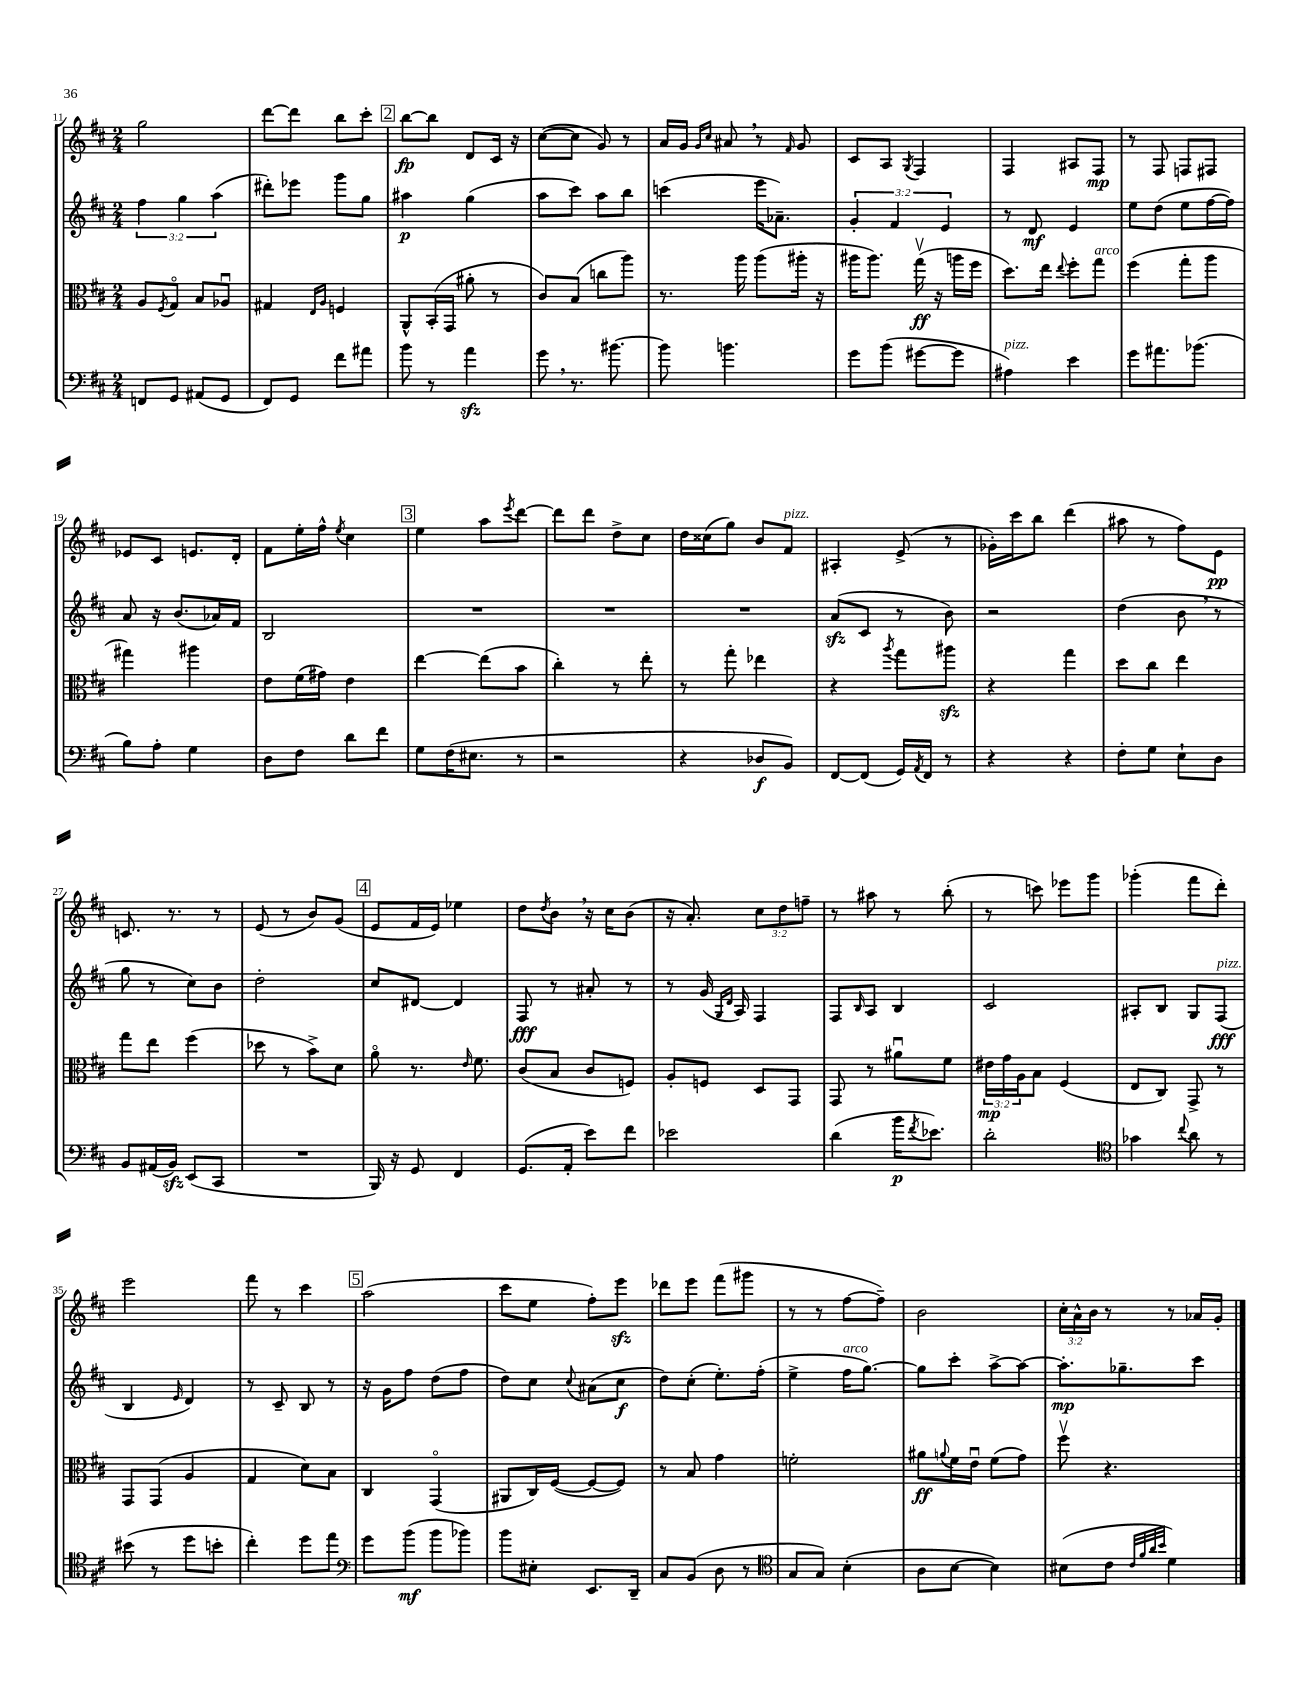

**kern	**kern	**kern	**kern
*staff4	*staff3	*staff2	*staff1
*clefF4	*clefC3	*clefG2	*clefG2
*k[f#c#]	*k[f#c#]	*k[f#c#]	*k[f#c#]
*M2/4	*M2/4	*M2/4	*M2/4
8FF	8A	6ff#	2gg
.	8qF#	.	.
8GG	8Go	.	.
.	.	6gg	.
(8AA#	8B	.	.
.	.	(6aa	.
8GG	8A-u	.	.
=	=	=	=
8FF#)	4G#	8ddd#')	[8ddd
8GG	.	8eee-	8ddd]
.	16qqE	.	.
.	16qqA	.	.
8f#	4F	8ggg	8bb
8a#	.	8gg	8ccc#'
=	=	=	=
8b	8AA^^	4aa#	[8bb
8r	(16BB'	.	8bb]
.	16GG	.	.
4a	8a#'	(4gg	8d
.	8r	.	16c#
.	.	.	16r
=	=	=	=
8g	8c#)	8aa	([8cc#
8.r	(8B	8ccc#)	8cc#]
.	8cc	8aa	8g)
[8.b#	.	.	.
.	8aa)	8bb	8r
=	=	=	=
8b#]	8.r	(4ccc	16a
.	.	.	16g
.	.	.	16qqg
.	.	.	16qqcc#
4.b	.	.	8a#
.	16aa	.	.
.	(8aa	16eee	8r
.	.	8.a-~)	.
.	.	.	16qqf#
.	16aa#'	.	8g
.	16r	.	.
=	=	=	=
8g	16aa#	6g'	8c#
.	8.aa#)	.	.
(8b	.	.	8A
.	.	6f#	.
.	.	.	8qG
[8g#	(16ggv	.	4F#
.	16r	.	.
.	.	6e	.
8g#]	16aa	.	.
.	16ff#	.	.
=	=	=	=
4A#)	8.dd)	8r	4F#
.	.	8d	.
.	16ee	.	.
.	8qqee	.	.
4e	8ff#'	4e	8A#
.	8gg	.	8F#
=	=	=	=
8g	(4ff#	8ee	8r
8.a#	.	(8dd	8F#
.	8gg'	8ee	8F
(8.b-	.	.	.
.	8aa	[16ff#	8F#
.	.	16ff#])	.
=	=	=	=
8B)	4gg#)	8a	8e-
8A'	.	16r	8c#
.	.	(8.b	.
4G	4aa#	.	8.e
.	.	16a-)	.
.	.	16f#	16d'
=	=	=	=
8D	8e	2B	8f#
8F#	(16f#	.	16ee'
.	16g#)	.	16ff#^^
.	.	.	8qee
8d	4e	.	4cc#
8f#	.	.	.
=	=	=	=
8G	[4ee	2r	4ee
(16F#	.	.	.
8.E#	.	.	.
.	(8ee]	.	8aa
.	.	.	8qeee
8r	8b	.	[8ddd
=	=	=	=
2r	4cc#')	2r	8ddd]
.	.	.	8ddd
.	8r	.	8dd^
.	8ee'	.	8cc#
=	=	=	=
4r	8r	2r	16dd
.	.	.	(16cc##
.	8gg'	.	8gg)
8D-	4ee-	.	8b
8BB)	.	.	8f#
=	=	=	=
[8FF#	4r	(8a	4A#'
(8FF#]	.	8c#	.
.	8qaa	.	.
16GG)	8gg	8r	(8e^
8qAA	.	.	.
16FF#	.	.	.
8r	8aa#	8b)	8r
=	=	=	=
4r	4r	2r	16g-')
.	.	.	16ccc#
.	.	.	8bb
4r	4gg	.	(4ddd
=	=	=	=
8F#'	8dd	(4dd	8aa#
8G	8cc#	.	8r
8E`	4ee	8b	8ff#)
8D	.	8r	8e
=	=	=	=
8BB	8gg	8gg	8.c
(16AA#	8ee	8r	.
16BB)	.	.	8.r
(8EE	(4ff#	8cc#)	.
8CC#	.	8b	8r
=	=	=	=
2r	8dd-	2dd'	(8e
.	8r	.	8r
.	8b^)	.	8b)
.	8d	.	(8g
=	=	=	=
16BBB)	8ao	8cc#	8e
16r	.	.	.
8GG	8.r	[8d#	16f#
.	.	.	16e)
4FF#	.	4d#]	4ee-
.	16qqe	.	.
.	8.f#	.	.
=	=	=	=
(8.GG	(8c#	8F#	8dd
.	.	.	8qdd
.	8B	8r	8b
16AA'	.	.	.
8e)	8c#	8a#'	16r
.	.	.	16cc#
8f#	8F)	8r	(8b
=	=	=	=
2e-	8A'	8r	16r
.	.	.	8.a')
.	8F	(16g	.
.	.	16qqG	.
.	.	16qqd	.
.	.	16A)	.
.	8D	4F#	12cc#
.	.	.	12dd
.	8GG	.	.
.	.	.	12ff~
=	=	=	=
(4d	8GG	8F#	8r
.	.	16qqB	.
.	8r	8A	8aa#
16b	8a#u	4B	8r
8qf#	.	.	.
8.e-)	.	.	.
.	8f#	.	(8bb'
=	=	=	=
2d'	24e#	2c#	8r
.	24g	.	.
.	24A	.	.
.	8B	.	8ccc)
.	(4F#	.	8eee-
.	.	.	8ggg
=	=	=	=
*clefC4	*	*	*
4g-	8E	8A#'	(4ggg-'
.	8C#)	8B	.
8qqcc#	.	.	.
8a	8GG^	8G	8fff#
8r	8r	(8F#	8ddd')
=	=	=	=
(8b#	8GG	4B	2eee
8r	(8GG	.	.
.	.	16qqe	.
8dd	4A	4d)	.
8b'	.	.	.
=	=	=	=
4cc#')	4G	8r	8fff#
.	.	8c#~	8r
8dd	8d)	8B	4ccc#
8ee	8B	8r	.
=	=	=	=
*clefF4	*	*	*
8g	4C#	16r	(2aa
.	.	16g	.
(8b	.	8ff#	.
8b	(4GGo	(8dd	.
8b-)	.	8ff#	.
=	=	=	=
8b	8AA#	8dd)	8ccc#
8E#'	16C#)	8cc#	8ee
.	([16F#	.	.
.	.	8qqcc#	.
8.EE	8F#_	(8a#	8ff#')
.	8F#])	8cc#	8eee
16DD~	.	.	.
=	=	=	=
8C#	8r	8dd)	8ddd-
(8BB	8B	(8cc#'	8eee
8D	4g	8.ee')	(8fff#
8r	.	.	8ggg#
.	.	(16ff#'	.
=	=	=	=
*clefC4	*	*	*
8G	2f'	4ee^	8r
8G)	.	.	8r
(4B'	.	16ff#	[8ff#
.	.	[8.gg)	.
.	.	.	8ff#~])
=	=	=	=
8A	8a#	8gg]	2b
.	8qqa	.	.
[8B	16f#	8ccc#'	.
.	16eu	.	.
4B])	(8f#	[8aa^	.
.	8g)	8aa_	.
=	=	=	=
(8B#	8ff#v	8.aa']	24cc#'
.	.	.	24a^^
.	.	.	24b
8c#	4.r	.	8r
.	.	8.gg-~	.
32qqc#	.	.	.
32qqf#	.	.	.
32qqa	.	.	.
32qqb	.	.	.
4d)	.	.	8r
.	.	8ccc#	16a-
.	.	.	16g'
==	==	==	==
*-	*-	*-	*-
